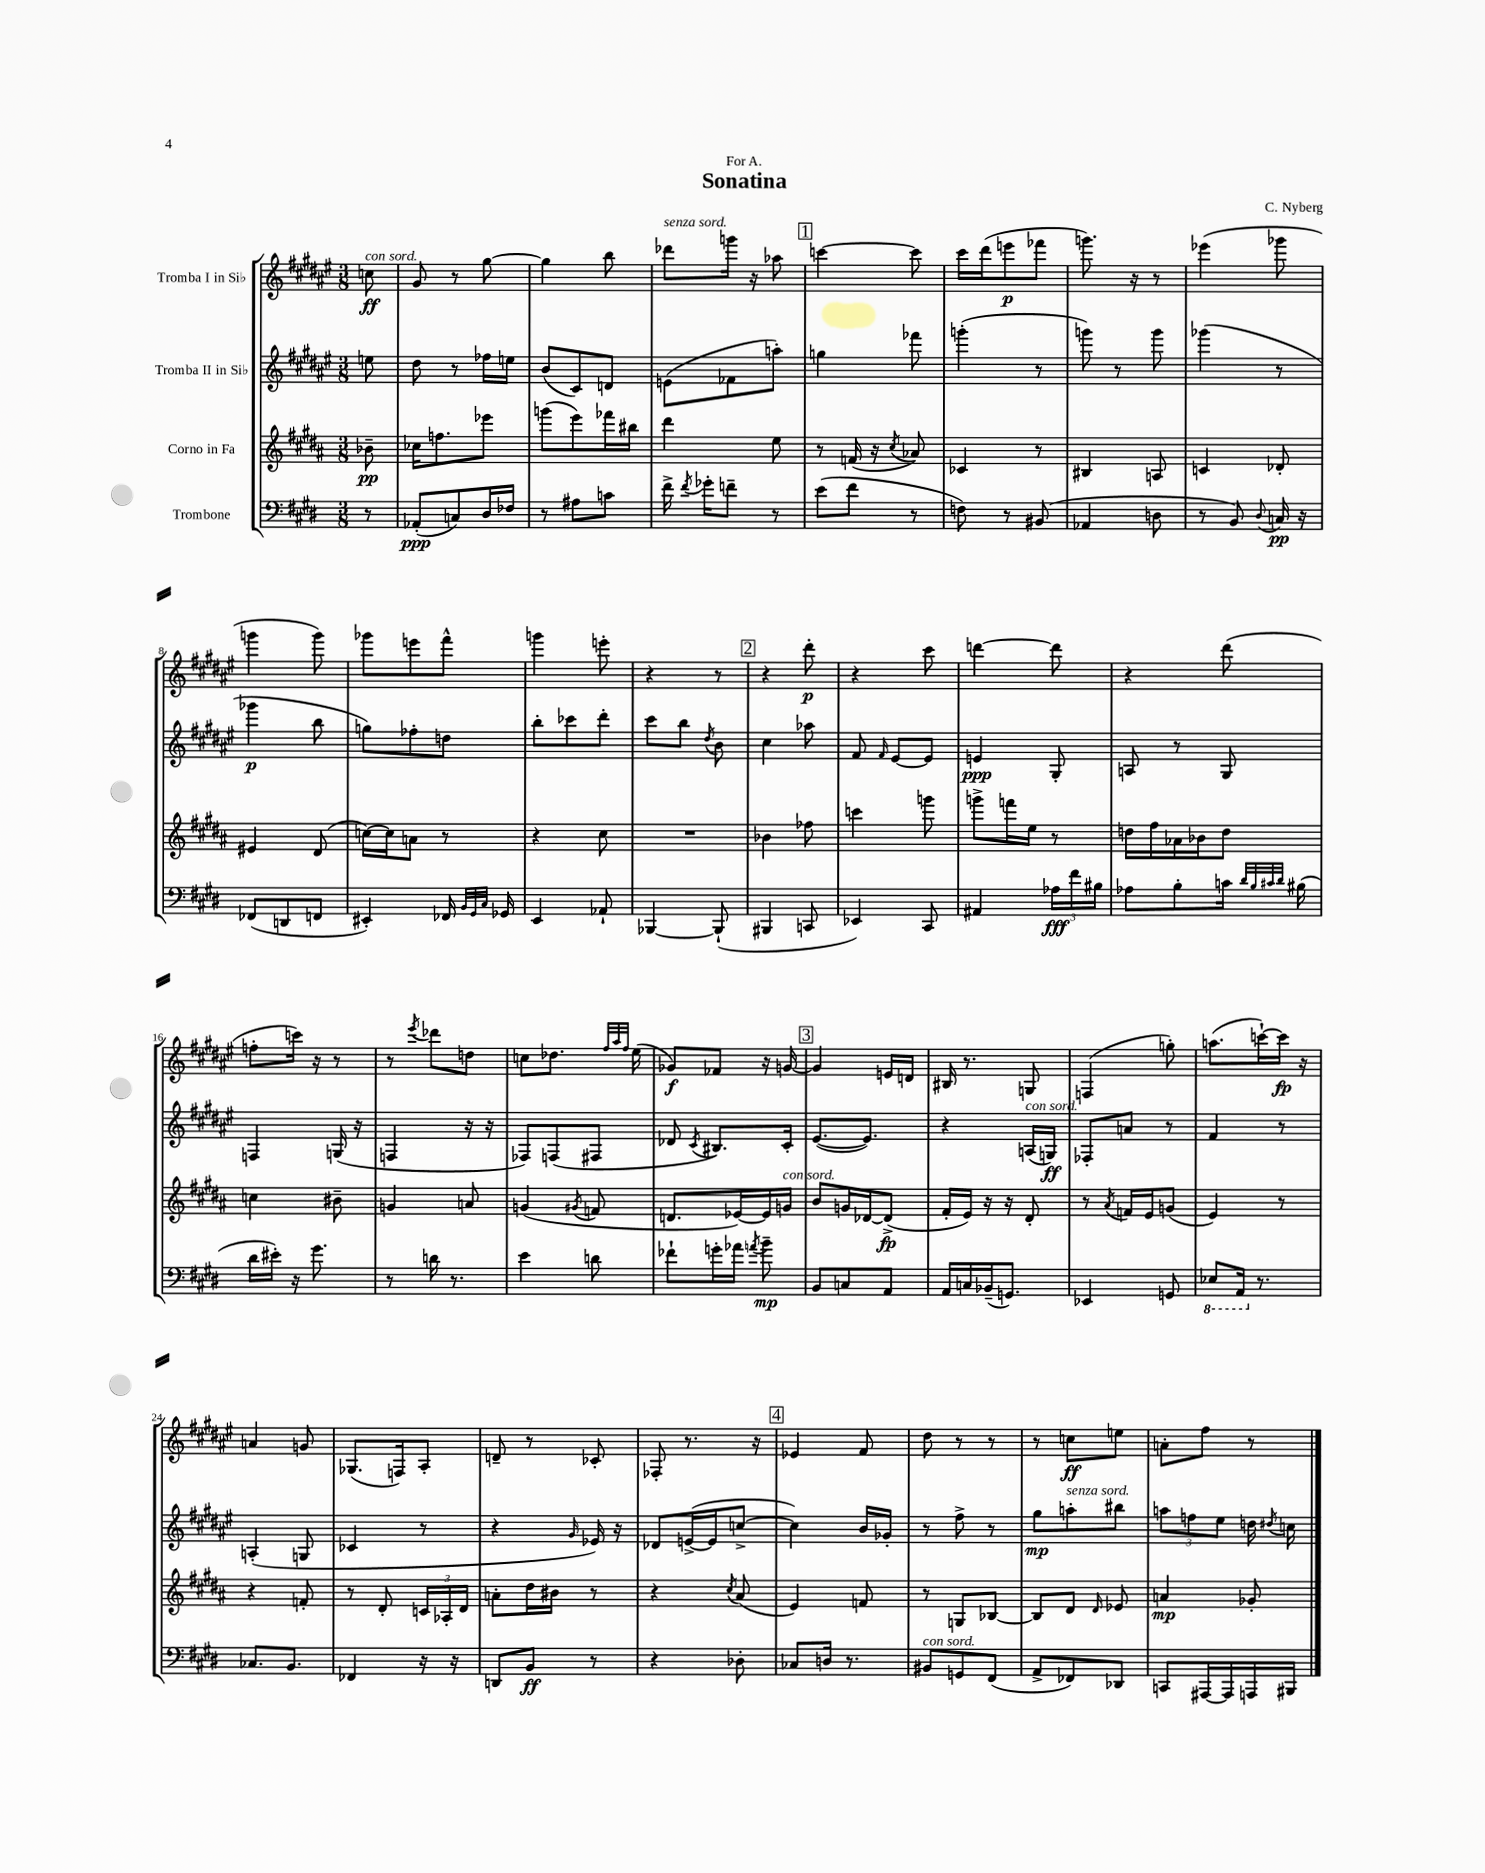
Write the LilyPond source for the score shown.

\header { title = "Sonatina" composer = "C. Nyberg" dedication = "For A." }
<<
\new StaffGroup <<
\new Staff = "s0" \with { instrumentName = "Tromba I in Sib" } {
    \clef treble \key fis \major \numericTimeSignature \time 3/8 \partial 8
    \autoBeamOff c''8\ff^\markup { \italic "con sord." } |
    gis'8 r8 gis''8~ |
    gis''4 b''8 |
    des'''8[^\markup { \italic "senza sord." } g'''16] r16 aes''8 |
    \mark \markup { \box "1" } c'''4~ c'''8 |
    cis'''16[ dis'''16( e'''8\p fes'''8] |
    g'''8.) r16 r8 |
    ees'''4( ges'''8 |
    g'''4 g'''8) |
    ges'''8[ e'''8 fis'''8]-^ |
    g'''4 e'''8-. |
    r4 r8 |
    \mark \markup { \box "2" } r4 dis'''8-.\p |
    r4 cis'''8 |
    d'''4~ d'''8 |
    r4 dis'''8( |
    f''8[-. c'''16]) r16 r8 |
    r8 \acciaccatura { eis'''8 } des'''8[ d''8] |
    c''8[ des''8.] \grace { fis''32[ ais''32 fis''32] } eis''16( |
    ges'8[\f) fes'8] r16 g'16~ |
    \mark \markup { \box "3" } g'4 e'16[ d'16] |
    bis16 r8. g8 |
    f4( g''8-.) |
    a''8.[( c'''16~-!) c'''16]\fp r16 |
    a'4 g'8 |
    ges8.[( f16) ais8]-. |
    d'8-- r8 ces'8-. |
    fes8-. r8. r16 |
    \mark \markup { \box "4" } ees'4 fis'8 |
    dis''8 r8 r8 |
    r8 c''8[\ff e''8] |
    a'8[-. fis''8] r8 \bar "|." |
}
\new Staff = "s1" \with { instrumentName = "Tromba II in Sib" } {
    \clef treble \key fis \major \numericTimeSignature \time 3/8 \partial 8
    \autoBeamOff e''8 |
    dis''8 r8 fes''16[ e''16] |
    b'8[( cis'8) d'8] |
    e'8[( fes'8 a''8]-.) |
    \mark \markup { \box "1" } g''4 fes'''8 |
    g'''4-.( r8 |
    g'''8) r8 g'''8 |
    ges'''4( r8 |
    ges'''4\p b''8 |
    g''8[) fes''8-. d''8] |
    b''8[-. ces'''8 dis'''8]-. |
    cis'''8[ b''8] \acciaccatura { dis''8 } b'8 |
    \mark \markup { \box "2" } cis''4 aes''8 |
    fis'8 \grace { fis'16 } eis'8[~ eis'8] |
    e'4\ppp gis8-. |
    a8 r8 gis8 |
    f4 g16( r16 |
    f4 r16 r16 |
    fes8[) f8( fis8] |
    des'8 \acciaccatura { cis'8 } bis8.[) cis'16]-. |
    \mark \markup { \box "3" } eis'8.[~( eis'8.]) |
    r4 a16[^\markup { \italic "con sord." }( g16]\ff) |
    fes8[-. a'8] r8 |
    fis'4 r8 |
    a4-.( g8 |
    ces'4 r8 |
    r4 \grace { gis'16 } ees'16) r16 |
    des'8[ e'16~->( e'16 c''8]~-> |
    \mark \markup { \box "4" } c''4) b'16[ ges'16]-. |
    r8 fis''8-> r8 |
    gis''8[\mp a''8-.^\markup { \italic "senza sord." } bis''8] |
    \tuplet 3/2 { a''8[ f''8 eis''8] } d''16 \acciaccatura { dis''8 } c''16 \bar "|." |
}
\new Staff = "s2" \with { instrumentName = "Corno in Fa" } {
    \clef treble \key b \major \numericTimeSignature \time 3/8 \partial 8
    \autoBeamOff bes'8--\pp |
    ces''16[ f''8. ees'''8] |
    g'''8[( e'''8) fes'''16 bis''16] |
    dis'''4 e''8 |
    \mark \markup { \box "1" } r8 f'16( r16 \acciaccatura { cis''8 } aes'8) |
    ces'4 r8 |
    bis4 a8 |
    c'4 des'8-. |
    eis'4 dis'8( |
    c''16[~) c''16 a'8] r8 |
    r4 cis''8 |
    R4. |
    \mark \markup { \box "2" } bes'4 fes''8 |
    c'''4 g'''8 |
    g'''8[-> f'''16 e''16] r8 |
    d''16[ fis''16 aes'16 bes'16 d''8] |
    c''4 bis'8-- |
    g'4 a'8 |
    g'4( \acciaccatura { gis'8 } f'8 |
    d'8.[ ees'16~) ees'16 g'16]^\markup { \italic "con sord." } |
    \mark \markup { \box "3" } b'8[ g'16 des'16~ des'8]->\fp( |
    fis'16[-. e'16]) r16 r16 dis'8-. |
    r8 \acciaccatura { ais'8 } f'16[ e'16 g'8]( |
    e'4) r8 |
    r4 f'8-. |
    r8 dis'8-. \tuplet 3/2 { c'16[ aes16-. dis'16] } |
    a'8[-. dis''16 bis'16] r8 |
    r4 \acciaccatura { cis''8 } ais'8( |
    \mark \markup { \box "4" } e'4) f'8 |
    r8 g8[ bes8]~ |
    bes8[ dis'8] \grace { dis'16 } ees'8 |
    a'4\mp ges'8-. \bar "|." |
}
\new Staff = "s3" \with { instrumentName = "Trombone" } {
    \clef bass \key e \major \numericTimeSignature \time 3/8 \partial 8
    \autoBeamOff r8 |
    aes,8[-.\ppp( c8) dis16 fes16] |
    r8 ais8[ c'8] |
    fis'16-> \acciaccatura { fis'8 } ges'16[-. f'8]-- r8 |
    \mark \markup { \box "1" } e'8[( fis'8] r8 |
    f8) r8 bis,8( |
    aes,4 d8 |
    r8 b,8) \appoggiatura { dis8 } c16\pp r16 |
    fes,8[( d,8 f,8] |
    eis,4-.) fes,16 \grace { b,32[ gis,32 cis32] } ges,16 |
    e,4 aes,8-! |
    bes,,4~ bes,,8-!( |
    \mark \markup { \box "2" } bis,,4 c,8 |
    ees,4) cis,8 |
    ais,4 \tuplet 3/2 { aes16[\fff fis'16 bis16] } |
    aes8[ b8-. c'16] \grace { dis'32[ b32 cis'32 dis'32] } bis16( |
    dis'16[ eis'16]-.) r16 gis'8. |
    r8 d'16 r8. |
    e'4 d'8 |
    fes'8[-! g'16-. aes'16] \acciaccatura { a'8 } b'8--\mp |
    \mark \markup { \box "3" } b,8[ c8 a,8] |
    a,16[ c16 bes,16--( g,8.]) |
    ees,4 g,8 |
    \ottava #-1 ees,8[ a,,16] \ottava #0 r8. |
    ces8.[ b,8.] |
    fes,4 r16 r16 |
    d,8[ b,8]\ff r8 |
    r4 des8-. |
    \mark \markup { \box "4" } ces8[ d16] r8. |
    bis,8[^\markup { \italic "con sord." } g,8 fis,8]( |
    a,8[-> fes,8) des,8] |
    c,8[ ais,,16~ ais,,16 a,,16 bis,,16] \bar "|." |
}
>>
>>
